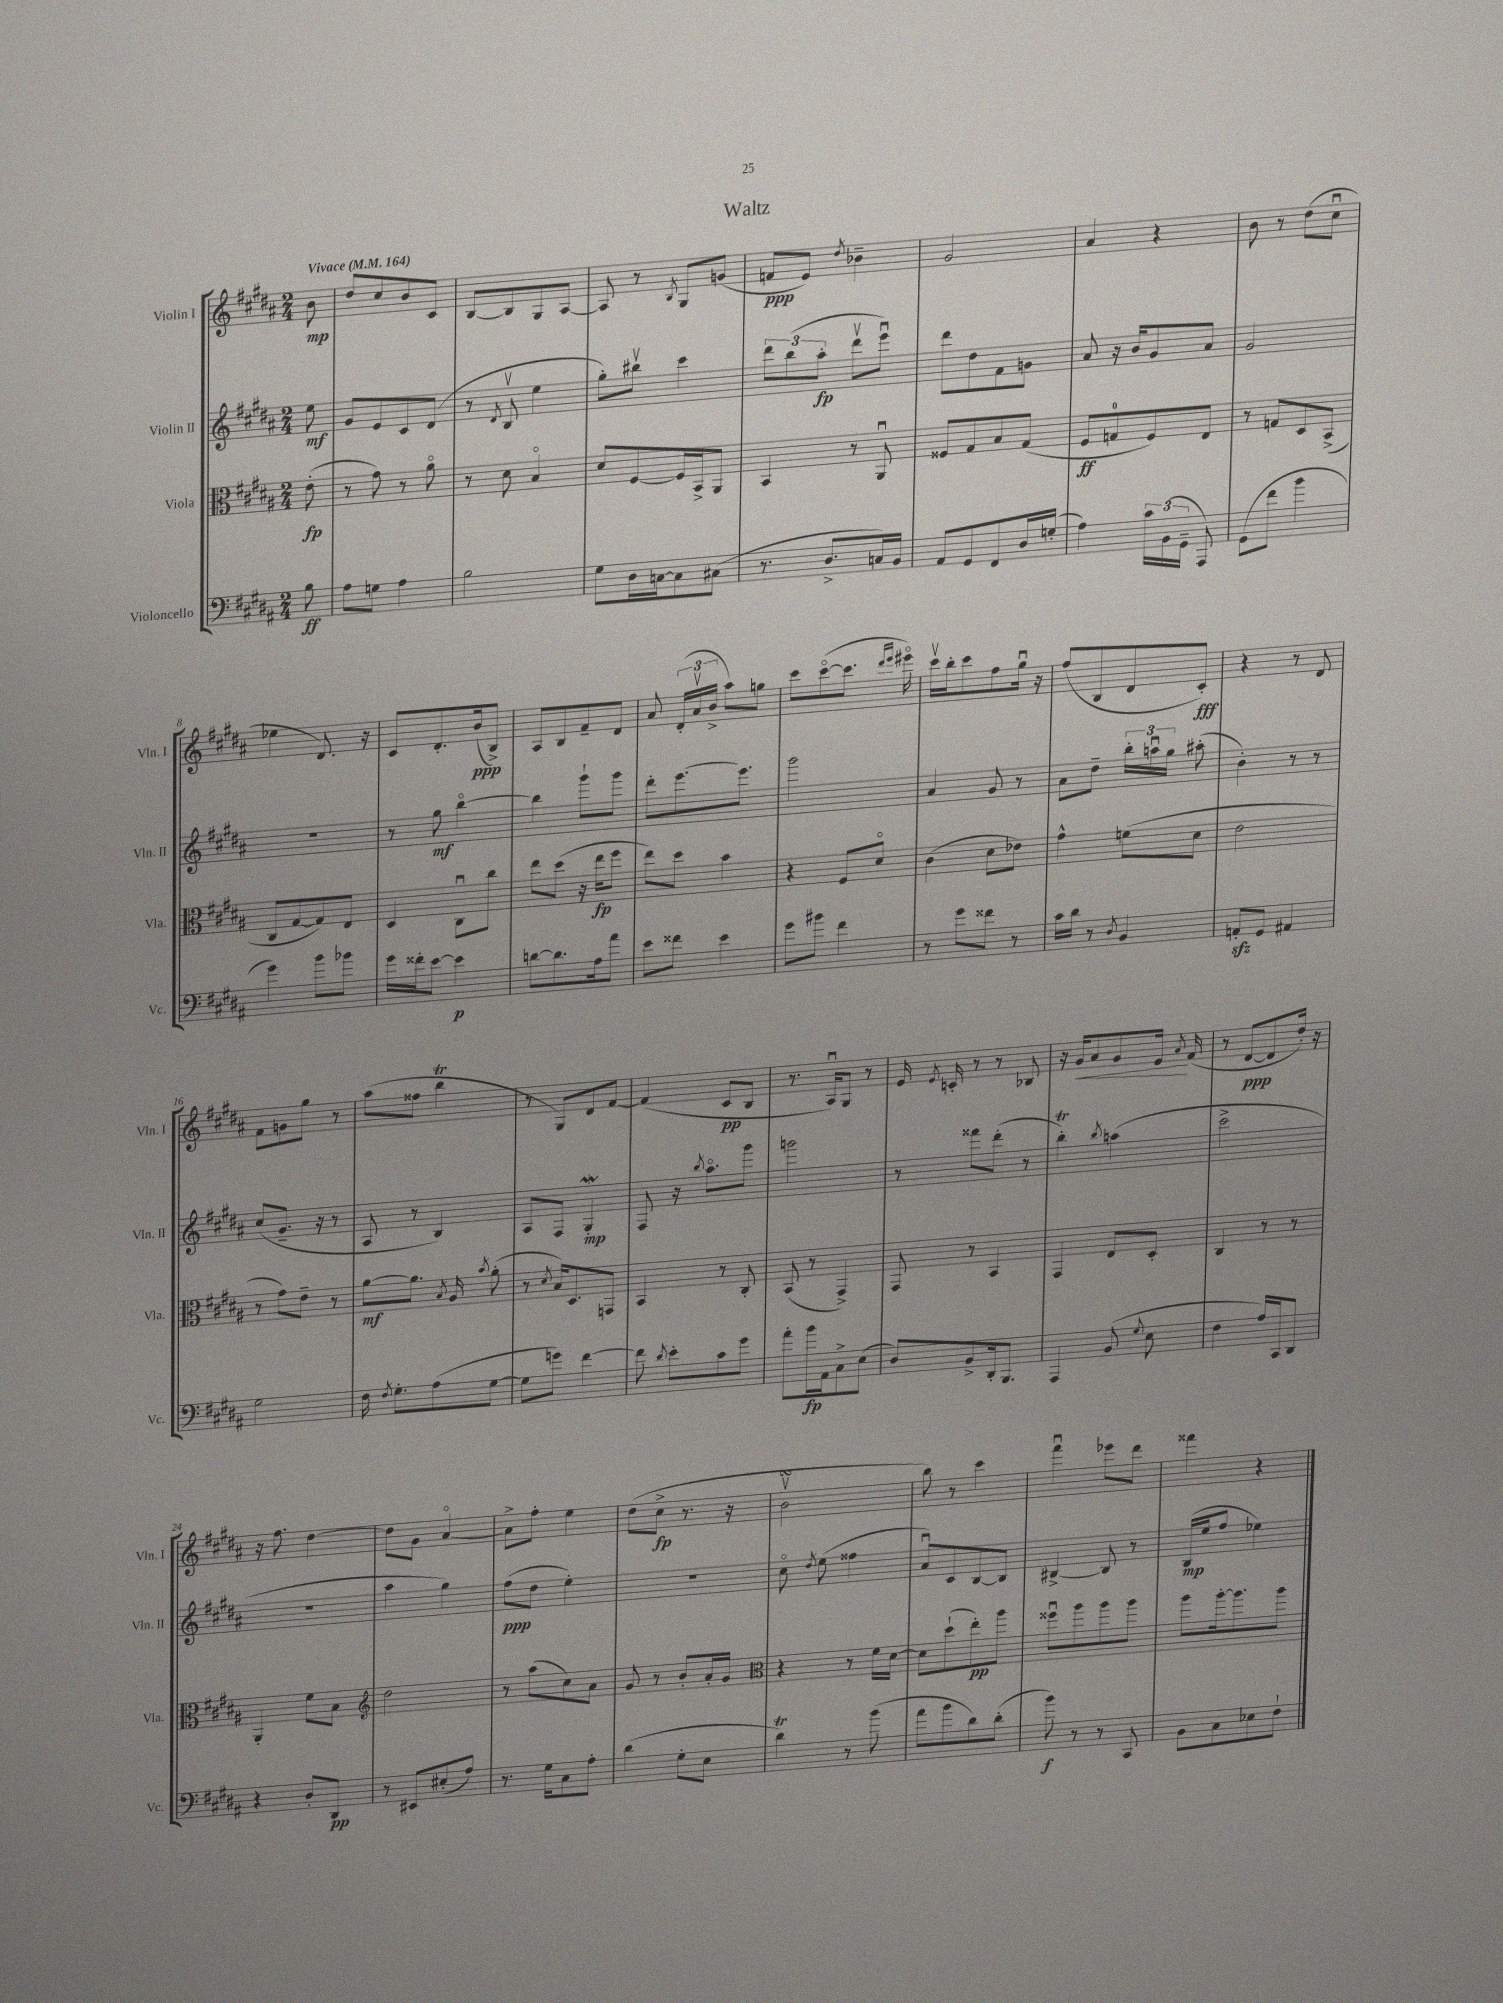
\header { title = "Waltz" }
<<
\new StaffGroup <<
\new Staff = "s0" \with { instrumentName = "Violin I" shortInstrumentName = "Vln. I" } {
    \clef treble \key b \major \numericTimeSignature \time 2/4 \partial 8 \tempo "Vivace" 4 = 164
    \autoBeamOff b'8\mp |
    dis''8[ cis''8 b'8 cis'8] |
    b8[~ b8 gis8 ais8]~ |
    ais8 r8 \acciaccatura { b8 } gis8[ g'8]( |
    f'8[\ppp e'8]) \acciaccatura { dis''8 } bes'4-- |
    gis'2 |
    ais'4 r4 |
    b'8 r8 dis''8[( cis''8]\downbow |
    ees''4 dis'8.) r16 |
    cis'8[ dis'8.-. b'16\ppp( b8]->) |
    ais8[ b8 fis'8-- dis'8] |
    ais'8 \tuplet 3/2 { dis'16[-.( ais'16\upbow b'16]-> } ais''8[) g''8] |
    cis'''8[ cis'''8~\flageolet( cis'''8.] \grace { dis'''16[ e'''16] } eis'''16\flageolet) |
    cis'''16[\upbow b''16-. cis'''8 fis''8 gis''16]\downbow r16 |
    fis''8[( b8 dis'8 cis'8]-.\fff) |
    r4 r8 dis'8 |
    fis'8[ g'8 gis''8] r8 |
    ais''8[( fisis''8] b''4\trill |
    r8 gis8[) dis'8 fis'8]~ |
    fis'4( cis'8[\pp b8] |
    r8. ais16[\downbow) gis8] r8 |
    e'16 \acciaccatura { e'8 } c'16-. r8 r8 bes8 |
    r16 gis'16[\< ais'8 gis'8 e'16]\! \acciaccatura { ais'8 } fis'16( |
    r8 dis'8[~\ppp dis'8 dis''16]-.) r16 |
    r16 fis''8. dis''4~ |
    dis''8[ gis'8] ais'4~\flageolet |
    ais'8[-> fis''8]-. e''4 |
    dis''8[( cis''8]->\fp r8. r16 |
    b'2\upbow\turn |
    b''8) r8 cis'''4 |
    fis'''4\downbow ees'''8[ dis'''8] |
    fisis'''4 r4 \bar "|." |
}
\new Staff = "s1" \with { instrumentName = "Violin II" shortInstrumentName = "Vln. II" } {
    \clef treble \key b \major \numericTimeSignature \time 2/4 \partial 8
    \autoBeamOff e''8\mf |
    gis'8[ e'8 cis'8 dis'8]( |
    r8 \acciaccatura { dis'8 } b8\upbow e''4 |
    gis''8[-.) bis''8]\upbow cis'''4 |
    \tuplet 3/2 { dis'''8[ b''8( ais''8]-.\fp } dis'''8[\upbow e'''8]\downbow) |
    dis'''8[ dis''8 fis'8 g'8] |
    ais'8 r16 b'16[ gis'8 ais'8] |
    gis'2 |
    R2 |
    r8 gis''8\mf b''4~\flageolet |
    b''4 gis'''8[-! gis'''8] |
    dis'''8[-. e'''8.~ e'''8.] |
    gis'''2 |
    ais'4 gis'8 r8 |
    ais'8[ dis''8]-- \tuplet 3/2 { b''16[-. a''16\downbow gis''16] } ais''8-.( |
    b'4-.) r8 r8 |
    cis''8[( gis'8.]-- r16 r8 |
    ais8 r8 b4) |
    ais8[ fis8] gis4-.\mordent\mp |
    fis8 r16 \acciaccatura { b''8 } ais''8.[\flageolet gis'''8] |
    g'''2 |
    r8 fisis'''8[ dis'''8]-.( r8 |
    b''4-.\trill) \acciaccatura { b''8 } a''4( |
    cis'''2-> |
    R2 |
    ais''4 gis''4) |
    fis''8[\ppp( dis''8] e''4-.) |
    r2 |
    cis''8\flageolet \acciaccatura { dis''8 } e''8( fisis''4 |
    ais'8[\downbow) cis'8 b8~ b8] |
    bis4~-> bis8 r8 |
    b16[\mp( e''16 fis''8] ees''4) \bar "|." |
}
\new Staff = "s2" \with { instrumentName = "Viola" shortInstrumentName = "Vla." } {
    \clef alto \key b \major \numericTimeSignature \time 2/4 \partial 8
    \autoBeamOff e'8-.\fp( |
    r8 gis'8) r8 ais'8\flageolet |
    r8 dis'8 b4\flageolet |
    dis'8[ fis8~ fis16 b,16-> ais,8] |
    b,4 r8 ais,8\downbow |
    fisis8[ gis8 b8 gis8]( |
    fis8[\ff g8-0 fis8) e8] |
    r8 g8[ dis8 b,8]->( |
    cis8[ gis8~ gis8) e8] |
    dis4 cis8[\downbow cis''8] |
    e''8[ dis''8]( r16 e''16[\fp fis''8] |
    e''8[) dis''8] b'4 |
    r4 fis8[ dis'8]\flageolet |
    cis'4( dis'8[ ees'8]) |
    gis'4-^ f'8[( dis'8] |
    e'2 |
    r8 gis'8[) e'8]-- r8 |
    ais'8[~\mf ais'8.] \acciaccatura { b8 } ais16 \acciaccatura { b'8 } ais'8-.( |
    r8 \acciaccatura { dis'8 } b16[) dis8. g,8] |
    b,4 r8 cis8-. |
    b,8( r8 gis,4->) |
    gis,8 r8 b,4 |
    gis,4 e8[ dis8]-. |
    cis4 r8 r8 |
    ais,4-. fis'8[ b8] |
    \clef treble dis''2 |
    r8 ais''8[( cis''8) ais'8] |
    gis'8 r8 b'8[-. ais'16-. gis'16] |
    \clef alto r4 r8 fis'16[ dis'16]~ |
    dis'8[ dis''8-!( e''8-.\pp) ais''8] |
    fisis''8[\downbow ais''8 ais''8 ais''8] |
    ais''8[ ais''16~-. ais''8. ais''8] \bar "|." |
}
\new Staff = "s3" \with { instrumentName = "Violoncello" shortInstrumentName = "Vc." } {
    \clef bass \key b \major \numericTimeSignature \time 2/4 \partial 8
    \autoBeamOff b8\ff |
    ais8[ g8] ais4 |
    b2 |
    gis8[ dis16 c16~ c8 cis8]( |
    r8. dis8.[-> c16) b,16] |
    ais,8[ gis,8 fis,8 dis16 g16]-.( |
    ais4) \tuplet 3/2 { cis'16[ b,16( gis,16]-- } ais,,8) |
    gis,8[( fis'8] b'4 |
    gis'4) b'8[ bes'8] |
    gis'16[ fisis'16-. e'8]~ e'4\p |
    d'8[~ d'8. ais16 ais'8] |
    e'8[ fisis'8] e'4 |
    gis'8[ bis'8] fis'4 |
    r8 gis'8[ fisis'8] r8 |
    cis'16[ dis'16] r8 \acciaccatura { dis8 } b,4 |
    a,8[-.\sfz gis,8] ais,4 |
    gis2 |
    fis16 \acciaccatura { fis8 } gis8.[-. ais8( gis8]~ |
    gis8[ g'8]) fis'4~ |
    fis'8 \acciaccatura { dis'8 } e'8[-. cis'8 gis'8] |
    ais'8[-. b'16\fp ais,16 cis8-> e8]( |
    dis8[) b,8-> dis,16-. b,,8.] |
    ais,,4 b,8( \appoggiatura { gis8 } e8 |
    fis4 ais16[) cis,16 dis,8] |
    r4 dis8[-. dis,8]\pp |
    r8 eis,8[ eis8-.( ais8]) |
    r8. gis16[ cis8 ais8]-. |
    dis'4( gis8[-. e8] |
    dis'4\trill) r8 b'8( |
    ais'8[ b'8 dis'8) dis'8]-.( |
    b'8\f) r8 r8 cis,8 |
    b,8[ cis8 ees8 fis8]-! \bar "|." |
}
>>
>>
